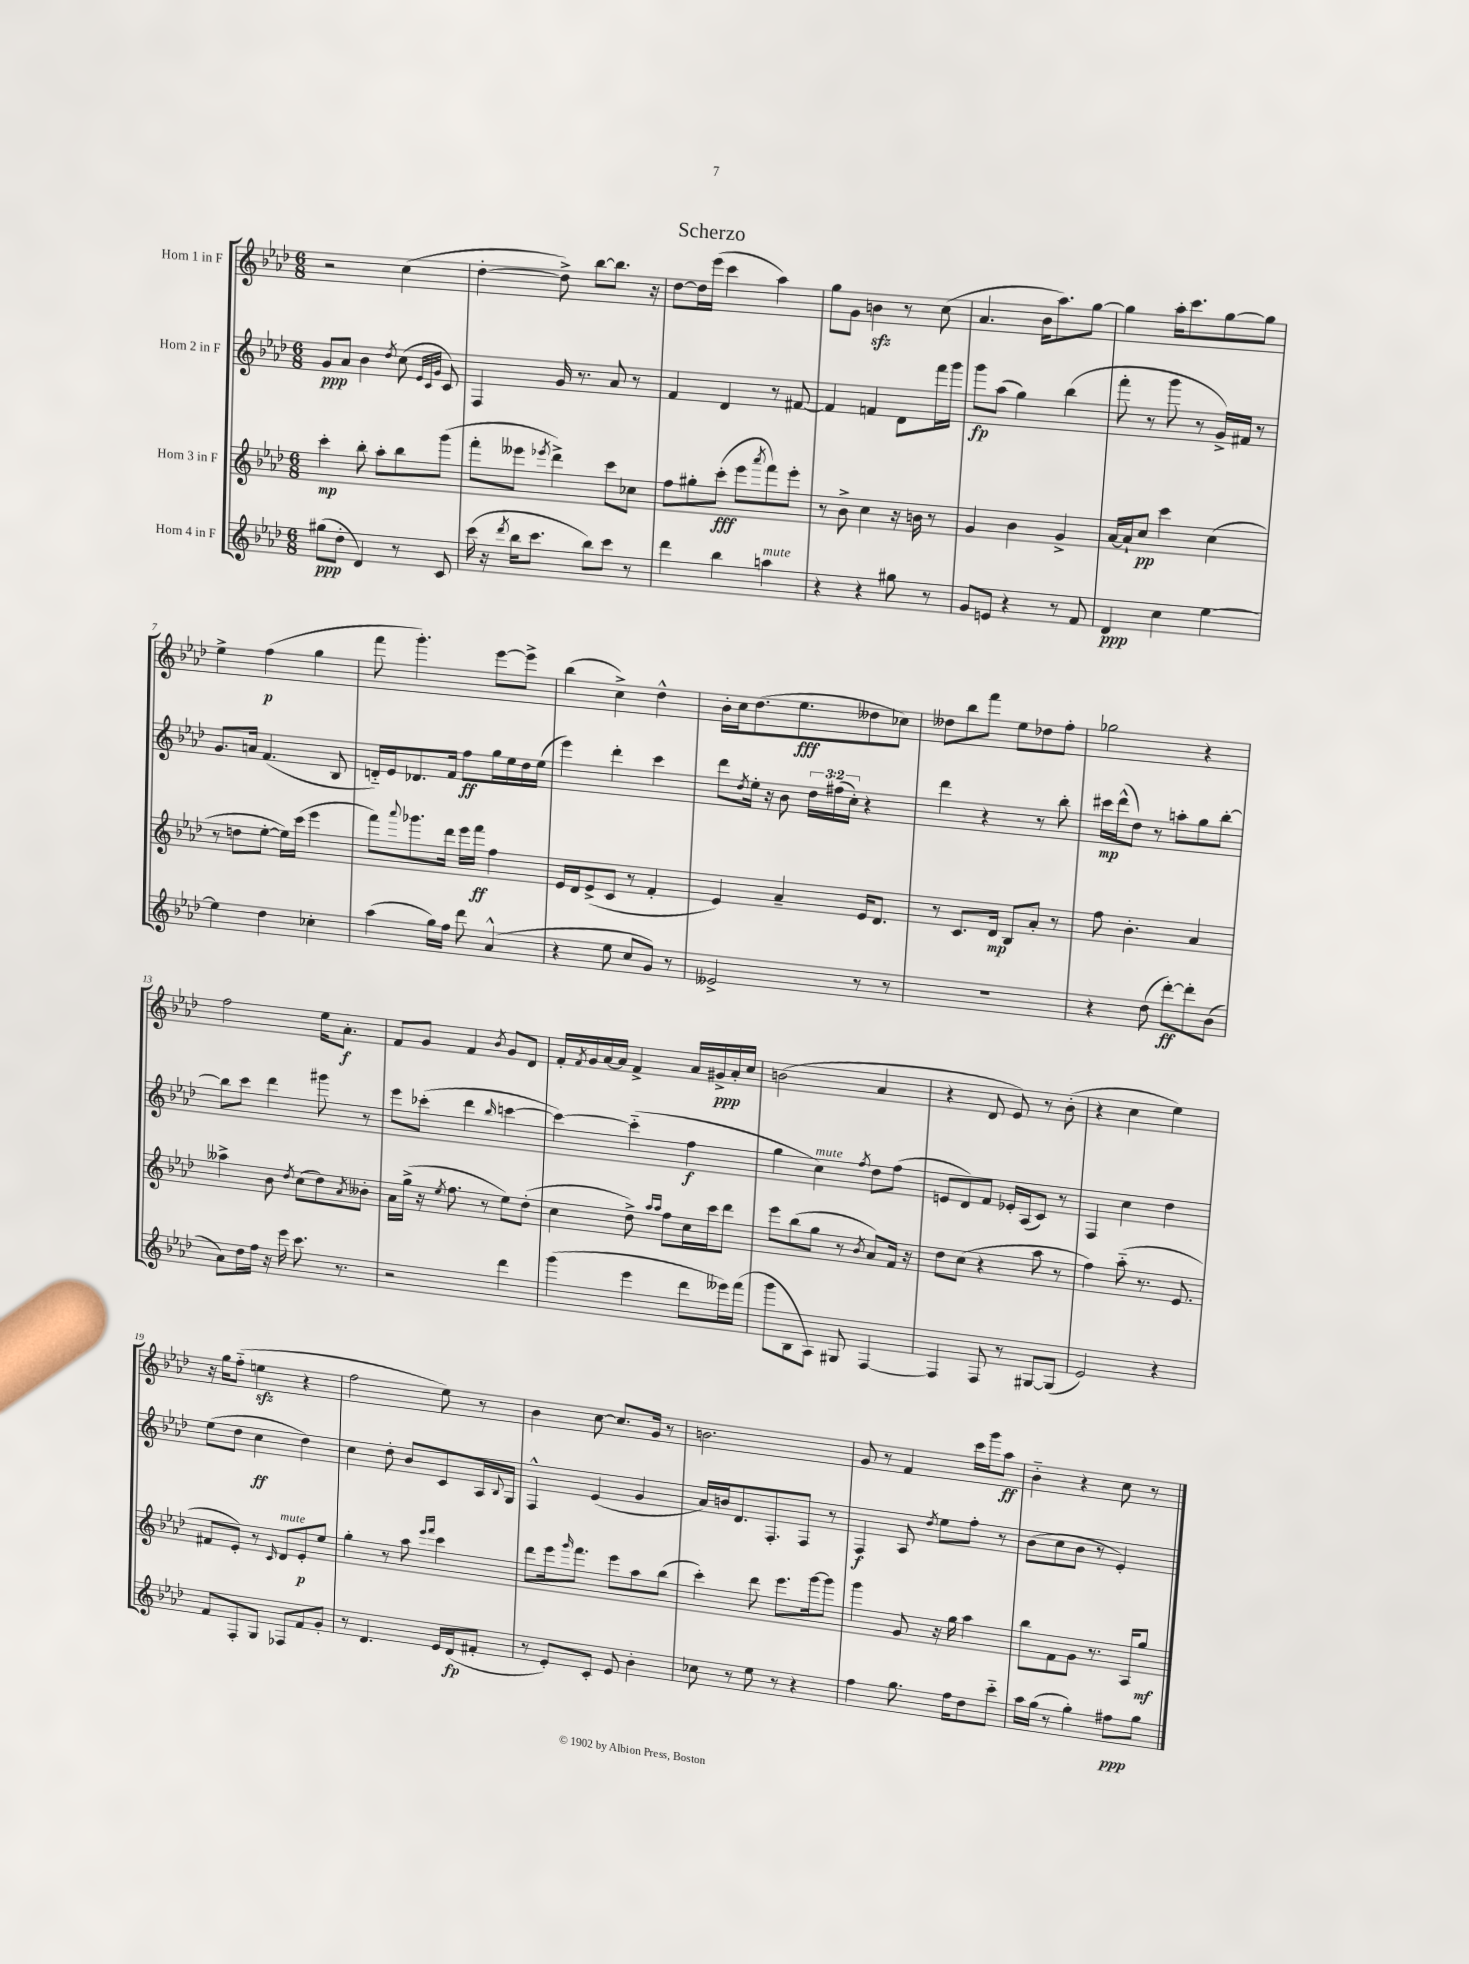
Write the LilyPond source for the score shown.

\header { title = "Scherzo" }
<<
\new StaffGroup <<
\new Staff = "s0" \with { instrumentName = "Horn 1 in F" } {
    \clef treble \key aes \major \numericTimeSignature \time 6/8
    r2 c''4( |
    des''4~-. des''8->) bes''8~ bes''8. r16 |
    des''8~ des''16 ees'''16( c'''4 aes''4) |
    g''8 g'8 b'4\sfz r8 c''8( |
    aes'4. bes'16 aes''8.) g''8~ |
    g''4 aes''16-. c'''8. g''8~ g''8 |
    ees''4-> f''4\p( g''4 |
    f'''8 g'''4.-.) ees'''8~ ees'''8-> |
    bes''4( c''4->) des''4-^ |
    bes'16-. c''16 des''8.( ees''8.\fff deses''8 ces''8) |
    deses''8 bes''8 f'''8 ees''8 des''8 f''8-. |
    ges''2 r4 |
    f''2 ees''16 aes'8.-.\f |
    f'8 g'8 f'4 \acciaccatura { bes'8 } g'8 des'8 |
    f'16-. \acciaccatura { f'8 } g'16 aes'16~ aes'16 f'4-> aes'16 gis'16->\ppp aes'16-. c''16 |
    b'2( aes'4 |
    r4 des'8 ees'8) r8 bes'8-.( |
    r4 c''4 ees''4) |
    r16 g''16 f''8-_( e''4\sfz r4 |
    f''2 ees''8) r8 |
    bes'4 c''8~ c''8. g'16 r8 |
    b'2. |
    g'8 r8 f'4 c'''16 g'''16 aes''8\ff |
    bes'4-_ r4 c''8 r8 \bar "|." |
}
\new Staff = "s1" \with { instrumentName = "Horn 2 in F" } {
    \clef treble \key aes \major \numericTimeSignature \time 6/8 \override Staff.TupletNumber.text = #tuplet-number::calc-fraction-text
    g'8\ppp aes'8 bes'4 \acciaccatura { des''8 } c''8( \grace { ees'32 c'32 g'32 } c'8) |
    f4 g'16 r8. aes'8 r8 |
    f'4 des'4 r8 fis'8~ |
    fis'4 f'4 des'8 f'''16 g'''16 |
    g'''8\fp aes''8( g''4) bes''4( |
    f'''8-. r8 g'''8 r8 g'16->) fis'16 r8 |
    g'8. a'16 f'4.( bes8 |
    d'16-_) ees'16 des'8. f'16 f''8\ff g''16 ees''16 des''16 ees''16( |
    ees'''4) des'''4-. c'''4 |
    des'''8 \acciaccatura { des''8 } ees''16-. r16 bes'8 \tuplet 3/2 { des''16 fis''16( c''16-.) } r4 |
    des'''4 r4 r8 bes''8-. |
    cis'''16\mp des'''16-^( des''8) r8 a''8-. g''8 bes''8~-. |
    bes''8 c'''8 des'''4 gis'''8 r8 |
    ees'''8 ces'''8-.( des'''4 \grace { bes''16 } c'''4~ |
    c'''4~) c'''4-_( f''4\f |
    g''4 c''4^\markup { \italic "mute" }) \acciaccatura { f''8 } des''8 f''8( |
    e'8 des'8) f'8 ees'16-. aes16( c'8) r8 |
    f4 c''4 des''4 |
    ees''8( des''8 c''4\ff des''4) |
    c''4 des''8-. bes'8 c'8 aes16 \appoggiatura { bes8 } g16 |
    f4-^ ees'4( g'4 |
    aes'16) b'16 des'8. f8.-. f8 r8 |
    f4\f aes8 \acciaccatura { des''8 } ees''8 f''8-. r8 |
    bes'8( c''8 bes'8 r8 ees'4-.) \bar "|." |
}
\new Staff = "s2" \with { instrumentName = "Horn 3 in F" } {
    \clef treble \key aes \major \numericTimeSignature \time 6/8
    c'''4-.\mp bes''8-. aes''8-. bes''8 g'''8( |
    f'''8-. eeses'''8 \acciaccatura { ees'''8 } des'''4->) c'''8 ces''8 |
    f''8 gis''8-. c'''8-.\fff( ees'''8 \acciaccatura { aes'''8 } f'''8) ees'''8-. |
    r8 bes'8-> c''4 r16 b'16 r8 |
    g'4 bes'4 g'4-> |
    aes'16~ aes'16-! c''8\pp c'''4 c''4( |
    r8 d''8 ees''8~-. ees''16) c'''16( ees'''4 |
    f'''8) \appoggiatura { aes'''8 } ges'''8. des'''16 ees'''16 f'''16\ff f''4 |
    ees'16 des'16 ees'8->( c'8 r8 f'4-. |
    ees'4) aes'4-- ees'16 des'8. |
    r8 c'8. des'16\mp bes8 aes'8-. r8 |
    f''8 bes'4.-. aes'4 |
    aeses''4-> bes'8 \acciaccatura { des''8 } c''8( des''8) \acciaccatura { aes'8 } beses'8-. |
    aes'16 g''16->( r16 \acciaccatura { ees''8 } f''8. r8 ees''8) des''8-.( |
    c''4 des''8->) \grace { aes''16 aes''16 } f''8 c''16 c'''16 des'''8 |
    ees'''8 bes''8( g''8 r8 \acciaccatura { bes'8 } aes'8) f'16 r16 |
    des''8 c''8( r4 aes''8 r8 |
    f''4) aes''8-_( r8. ees'8. |
    fis'8 ees'8-.) r8 \grace { c'16 } des'8^\markup { \italic "mute" } ees'8-.\p ees''8 |
    g''4-. r8 aes''8 \grace { ees'''16 f'''16 } c'''4 |
    des'''8 ees'''16 \grace { g'''16 } f'''8. ees'''8 aes''8 bes''8( |
    c'''4-.) des'''8 ees'''8. g'''16~ g'''8 |
    g'''4 g'8 r16 g''16 aes''4 |
    bes''8 f'8 g'8 r8. aes16 g''8\mf \bar "|." |
}
\new Staff = "s3" \with { instrumentName = "Horn 4 in F" } {
    \clef treble \key aes \major \numericTimeSignature \time 6/8
    gis''8\ppp( des''8-. des'4) r8 c'8 |
    c'''16( r16 \acciaccatura { des'''8 } bes''16 c'''8. bes''8) c'''8 r8 |
    des'''4 bes''4 a''4^\markup { \italic "mute" } |
    r4 r4 gis''8 r8 |
    g'8 e'8 r4 r8 f'8 |
    des'4\ppp c''4 ees''4~ |
    ees''4 des''4 ces''4-. |
    aes''4( g''16) f''16 des'''8 aes'4-^( |
    r4 ees''8 c''8 g'8) r8 |
    eeses'2-> r8 r8 |
    R2. |
    r4 des''8( des'''8~-.\ff) des'''8-. bes'8( |
    aes'8) des''16 f''16 r16 ees'''16 c'''8. r8. |
    r2 des'''4 |
    g'''4( ees'''4 des'''8 eeses'''16) f'''16( |
    g'''8 bes8 aes8) gis8 f4~ |
    f4 f8 r8 gis8~ gis8( |
    ees'2) r4 |
    f'8 f8-. g8 fes8 f'8 g'8-. |
    r8 des'4. ees'16 des'16\fp( fis'8-. |
    r8 ees'8-.) c'8-. ees'8 bes'4-. |
    ces''8 r8 ees''8 r8 r4 |
    f''4 g''8. f''16 des''8 c'''8-_ |
    aes''16 g''16( r8 g''4-.) fis''8\ppp g''8 \bar "|." |
}
>>
>>
